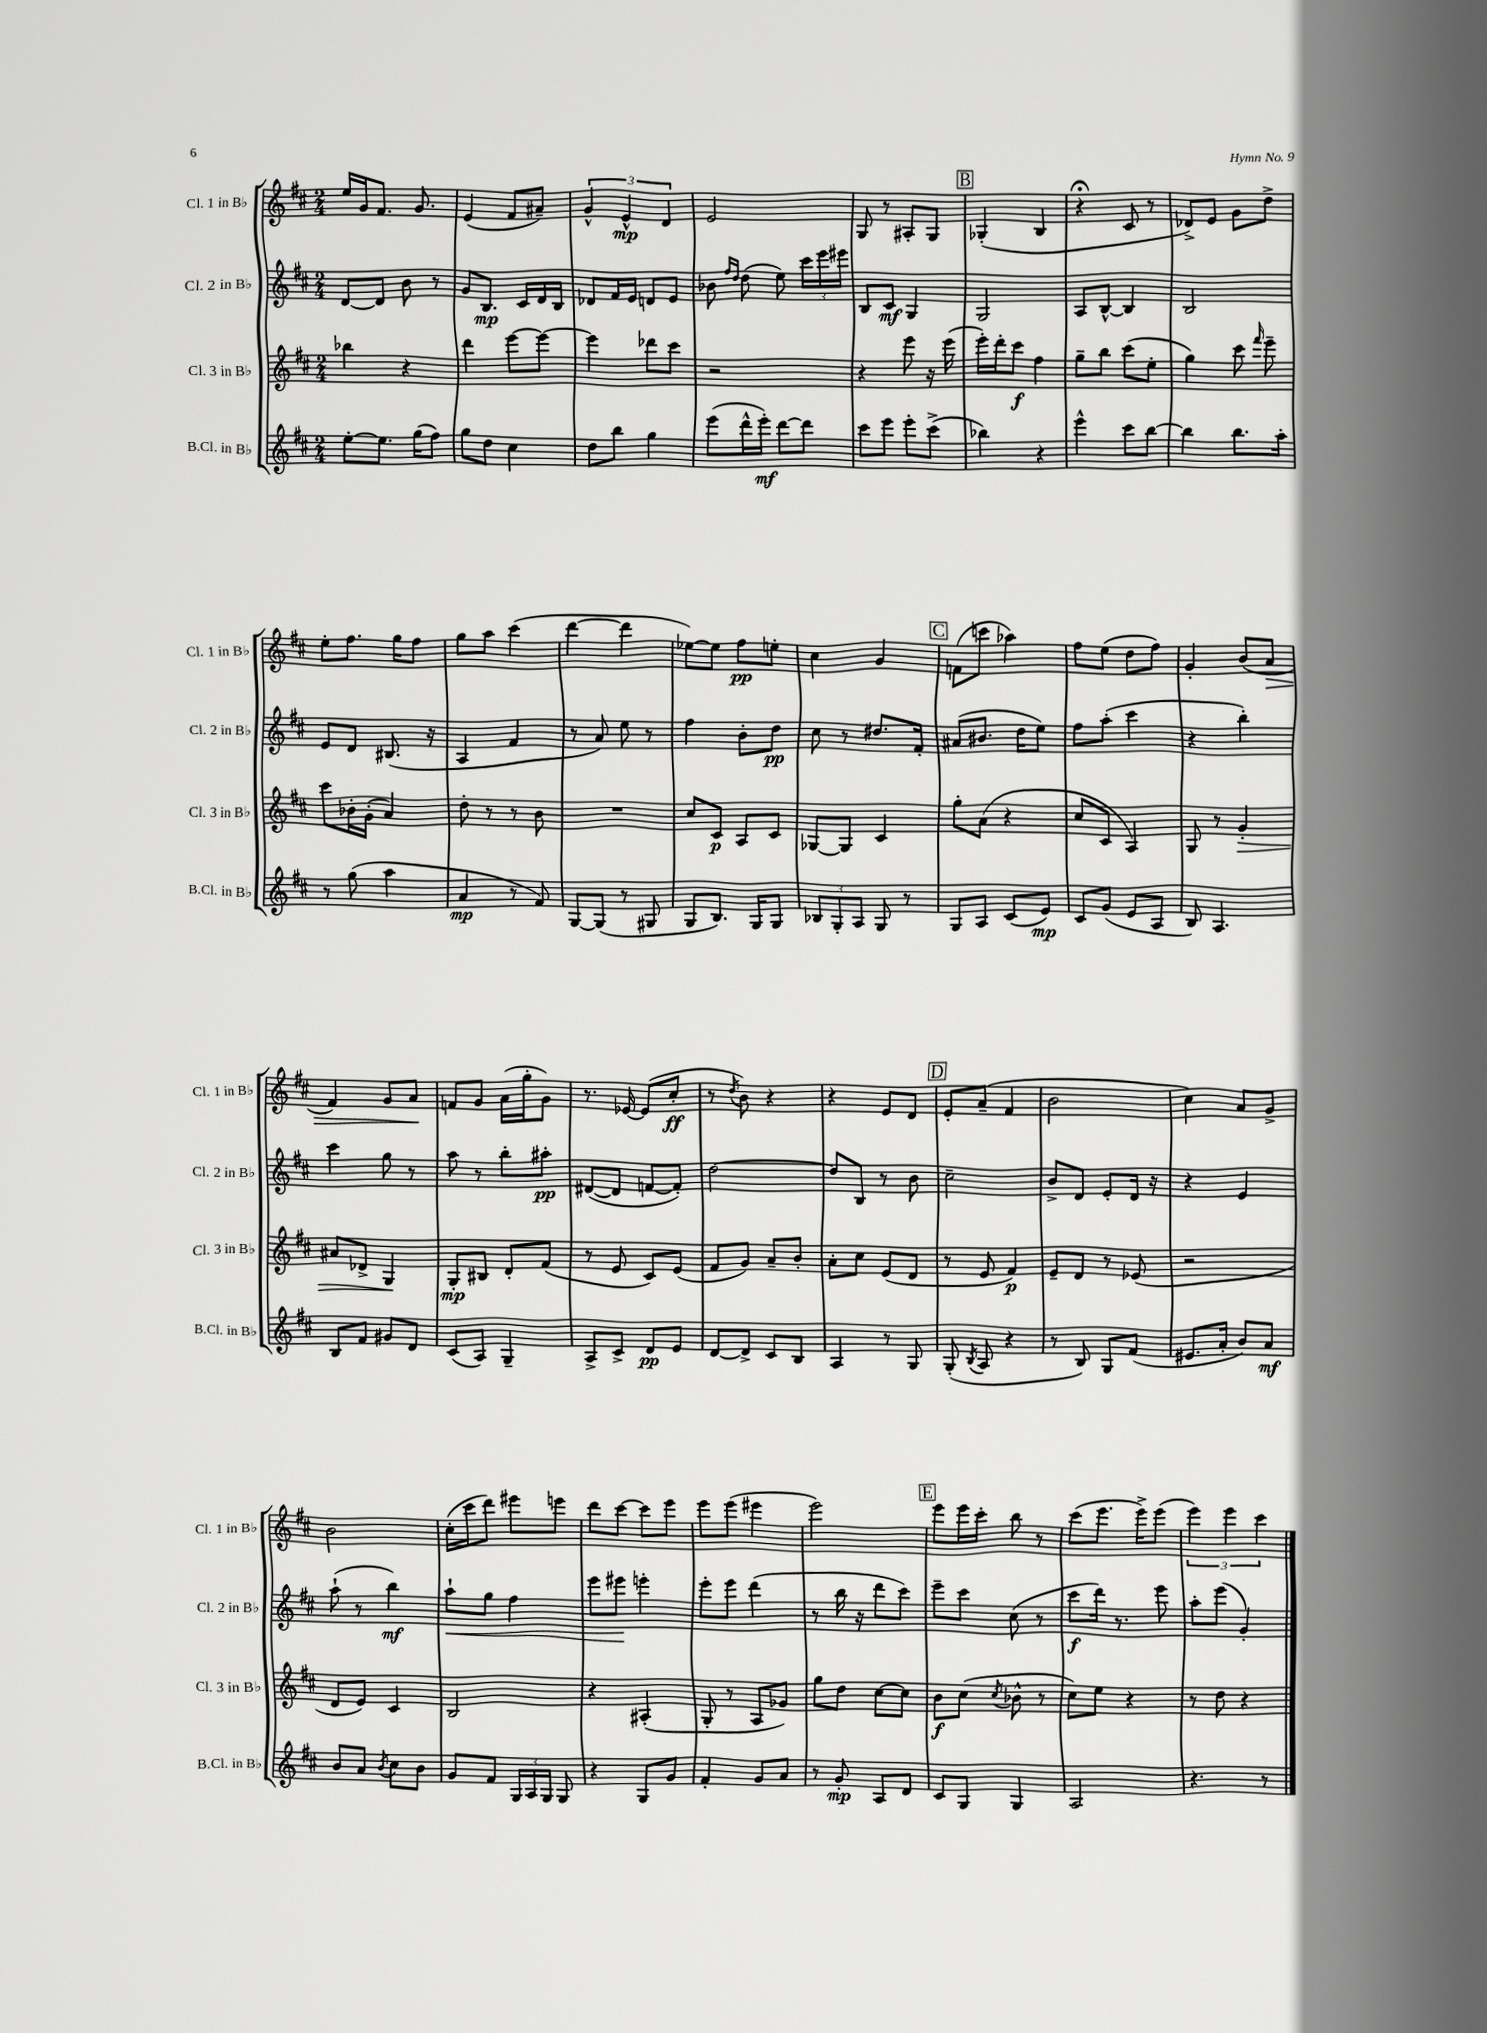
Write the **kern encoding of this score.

**kern	**kern	**kern	**kern
*staff4	*staff3	*staff2	*staff1
*clefG2	*clefG2	*clefG2	*clefG2
*k[f#c#]	*k[f#c#]	*k[f#c#]	*k[f#c#]
*M2/4	*M2/4	*M2/4	*M2/4
[8ee'\L	4bb-\	[8d/L	16ee/LL
.	.	.	16g/J
8.ee\]J	.	8d/]J	8.f#/J
.	4r	8b\	.
(16gg\LK	.	.	8.g/
8ff#\J)	.	8r	.
=	=	=	=
8gg\L	4ddd\	8g/L	(4e/
8dd\J	.	8.B/J	.
4cc#\	[8eee\L	.	8f#/L
.	.	16c#/LL	.
.	8eee\_J	16d/	8a#~/J)
.	.	16B/JJ	.
=	=	=	=
8dd\L	4eee\]	8d-/L	6g^^/
8bb\J	.	16f#/L	.
.	.	.	6e^^/
.	.	16e/JJ	.
4gg\	8ddd-\L	8d/L	.
.	.	.	6d/
.	8ccc#\J	8e/J	.
=	=	=	=
(8eee\L	2r	8b-\	2e/
.	.	16qqff#/LL	.
.	.	16qqdd/JJ	.
16ddd^^\L	.	(8dd\	.
16eee'\JJ)	.	.	.
[8ddd\L	.	8ee\)	.
8ddd\]J	.	24ccc#\LL	.
.	.	24eee\	.
.	.	24eee#\JJ	.
=	=	=	=
8ccc#\L	4r	8B/L	8G/
8eee\J	.	8c#/J	8r
8eee'\L	8eee\	4G/	8A#'/L
(8ccc#^\J	16r	.	8G/J
.	(16eee\	.	.
=	=	=	=
4bb-\)	16eee'\LL)	2G/	(4G-'/
.	16ddd'\J	.	.
.	8ccc#\J	.	.
4r	4ff#\	.	4B/
=	=	=	=
4eee^^\	8gg~\L	8A/L	4r;
.	8bb\J	[8B^^/J	.
8ccc#\L	(8ccc#\L	4B/]	8c#/
[8bb\J	8ee'\J	.	8r
=	=	=	=
4bb\]	4gg\)	2B/	8d-^/L)
.	.	.	8e/J
8.bb\L	8ccc#\	.	8g\L
.	16qqfff#/	.	.
.	8eee~\	.	8dd^\J
16aa'\Jk	.	.	.
=	=	=	=
8r	8ccc#\L	8e/L	8ee'\L
(8gg\	16b-'\L	8d/J	8.ff#\J
.	(16g'\JJ	.	.
4aa\	4a/)	(8.B#/	.
.	.	.	16gg\LK
.	.	.	8ff#\J
.	.	16r	.
=	=	=	=
4a/	8dd'\	4A/	8gg\L
.	8r	.	8aa\J
8r	8r	4f#/	(4ccc#\
8f#/)	8b\	.	.
=	=	=	=
[8G/L	2r	8r	[4ddd\
(8G/]J	.	8a/)	.
8r	.	8ee\	4ddd\]
8G#/	.	8r	.
=	=	=	=
8G/L	8cc#/L	4ff#\	[8ee-\L)
8.B/J)	8c#/J	.	8ee-\]J
.	8A/L	8b'\L	8ff#\L
16G/LK	.	.	.
8G/J	8c#/J	8dd\J	8ee'\J
=	=	=	=
12B-/L	[8G-/L	8cc#\	4cc#\
12G'/	.	.	.
.	8G-/]J	8r	.
12A/J	.	.	.
8G/	4c#/	8.dd#/L	4g/
8r	.	.	.
.	.	16f#'/Jk	.
=	=	=	=
8G/L	8gg'\L	(8a#/L	(8f\L
8A/J	(8a\J	8.b#/J	8ccc\J
(8c#/L	4r	.	4aa-\)
.	.	16dd\LK	.
8e/J)	.	8ee\J)	.
=	=	=	=
8c#/L	8cc#/L	8ff#\L	8ff#\L
(8g/J	8c#/J	(8aa'\J	(8ee\J
8e/L	4A/)	4ccc#\	8dd\L
8A/J	.	.	8ff#\J)
=	=	=	=
8B/)	8G/	4r	4g'/
4.A/	8r	.	.
.	4g'/	4bb'\)	(8b/L
.	.	.	8a/J
=	=	=	=
8B/L	8a#/L	4ccc#\	4f#/)
8f#/J	8d-^/J	.	.
8g#/L	4G/	8gg\	8g/L
8d/J	.	8r	8a/J
=	=	=	=
(8c#/L	8G'/L	8aa\	8f/L
8A/J)	8B#/J	8r	8g/J
4G~/	8d'/L	8bb'\L	(16a\LL
.	.	.	16gg'\J
.	(8f#/J	8aa#'\J	8g\J)
=	=	=	=
8A^/L	8r	([8d#/L	8.r
8c#^/J	8e/	8d#/]J	.
.	.	.	[16e-/
8d/L	8c#/L)	[8f/L	(8e-/]L
8e/J	(8e/J	8f'/]J)	8cc#'/J
=	=	=	=
[8d/L	8f#/L	[2dd\	8r
.	.	.	8qdd/
8d^/]J	8g/J)	.	8b\)
8c#/L	8a~/L	.	4r
8B/J	8b'/J	.	.
=	=	=	=
4A/	8a'\L	8dd/]L	4r
.	8cc#\J	8B/J	.
8r	(8e/L	8r	8e/L
8G/	8d/J	8b\	8d/J
=	=	=	=
(8G'/	8r	2cc#~\	8e'/L
8qB/	.	.	.
8A/	8e/	.	(8a~/J
4r	4f#/)	.	4f#/
=	=	=	=
8r	8e~/L	8b^/L	2b\
8B/)	8d/J	8d/J	.
8G/L	8r	8e'/L	.
(8f#/J	(8e-/	16d/Jk	.
.	.	16r	.
=	=	=	=
8.e#/L	2r	4r	4cc#\)
16a'/Jk	.	.	.
8b/L)	.	4e/	8a/L
8a/J	.	.	8g^/J
=	=	=	=
8b/L	8d/L	(8aa`\	2b\
8a/J	8e/J)	8r	.
8qb/	.	.	.
8cc#\L	4c#/	4bb\)	.
8b\J	.	.	.
=	=	=	=
8g/L	2B/	8aa`\L	(16cc#'\LL
.	.	.	16ccc#\J
8f#/J	.	8gg\J	8ddd\J)
24G/LL	.	4ff#\	8eee#\L
24A/	.	.	.
24G/JJ	.	.	.
8G/	.	.	8eee\J
=	=	=	=
4r	4r	8eee\L	8ddd\L
.	.	8eee#\J	[8ccc#\J
8G/L	(4A#'/	4eee'\	8ccc#\]L
8g/J	.	.	8eee\J
=	=	=	=
4f#'/	8G'/	8eee'\L	8eee\L
.	8r	8eee\J	(8eee\J
8g/L	8A/L	(4ddd\	4eee#\
8a/J	8g-/J)	.	.
=	=	=	=
8r	8gg\L	8r	2eee\)
8g'/	8dd\J	16bb\	.
.	.	16r	.
8A/L	[8cc#\L	8ddd\L	.
8d/J	8cc#\]J	8ccc#\J)	.
=	=	=	=
8c#/L	8b\L	8eee~\L	8eee\L
8G/J	(8cc#\J	8ccc#\J	16eee\L
.	.	.	16ccc#'\JJ
.	8qcc#/	.	.
4G/	8b-^^\	(8cc#\	8bb\
.	8r	8r	8r
=	=	=	=
2A/	8cc#\L)	8ccc#\L	(8ccc#\L
.	8ee\J	16ddd\Jk)	8.eee\J
.	.	8.r	.
.	4r	.	.
.	.	.	16eee^\LK)
.	.	8eee\	(8eee\J
=	=	=	=
4.r	8r	8aa'\L	6eee\)
.	8dd\	(8eee\J	.
.	.	.	6eee\
.	4r	4g'/)	.
.	.	.	6ccc#\
8r	.	.	.
==	==	==	==
*-	*-	*-	*-
